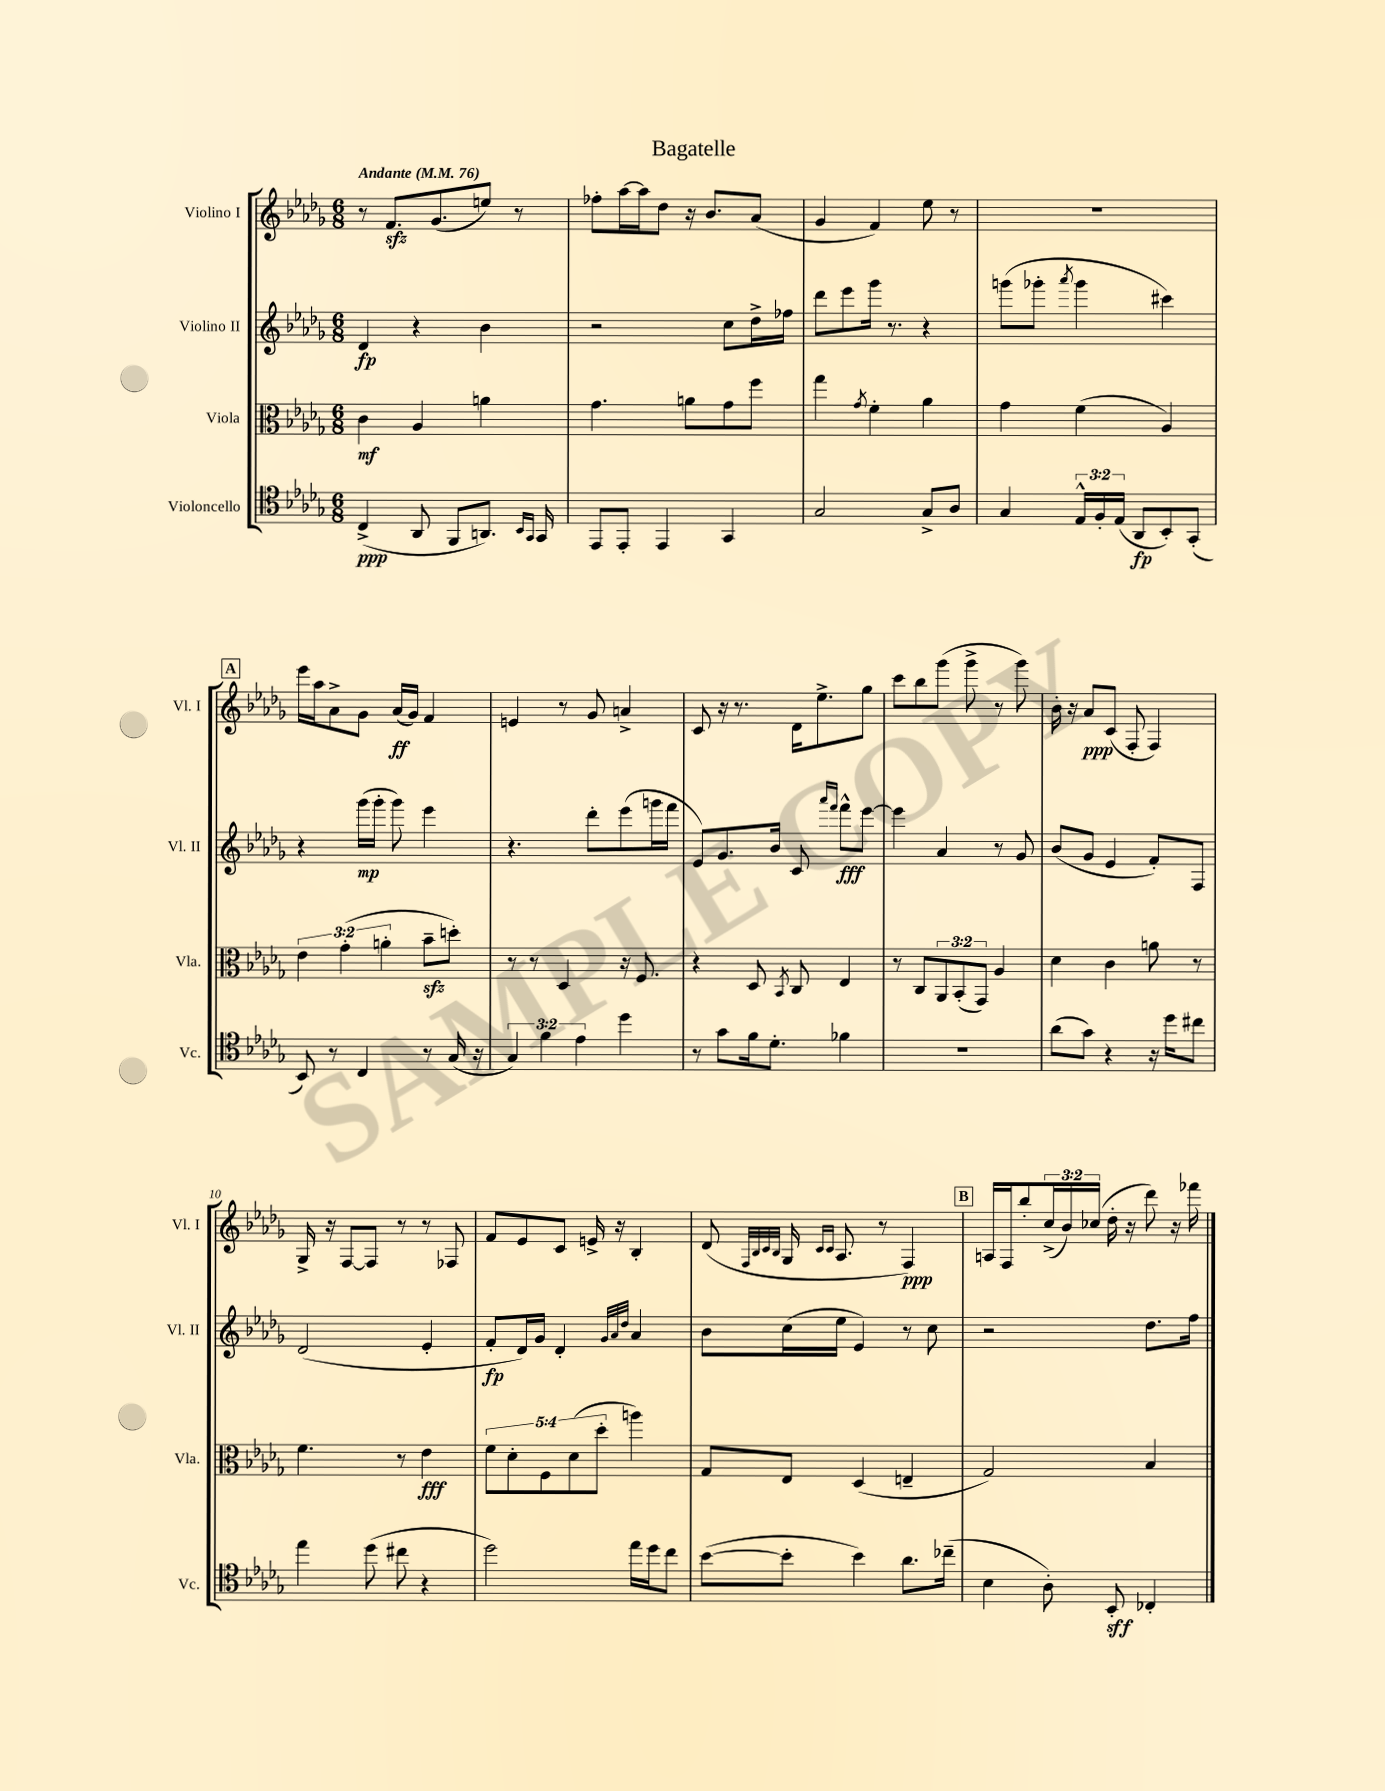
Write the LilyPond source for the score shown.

\header { title = "Bagatelle" }
<<
\new StaffGroup <<
\new Staff = "s0" \with { instrumentName = "Violino I" shortInstrumentName = "Vl. I" } {
    \clef treble \key des \major \numericTimeSignature \time 6/8 \override Staff.TupletNumber.text = #tuplet-number::calc-fraction-text \tempo "Andante" 4 = 76
    r8 f'8.\sfz ges'8.( e''8) r8 |
    fes''8-. aes''16~ aes''16 des''8 r16 bes'8. aes'8( |
    ges'4 f'4) ees''8 r8 |
    R2. |
    \mark \markup { \box "A" } ees'''16 aes''16 aes'8-> ges'8 aes'16\ff( ges'16) f'4 |
    e'4 r8 ges'8 a'4-> |
    c'8 r16 r8. des'16 ees''8.-> ges''8 |
    c'''8 bes''8 ges'''8( ges'''8-> r8 ges'''8) |
    bes'16-. r16 aes'8\ppp c'8( f8-. f4) |
    ges16-> r16 f8~ f8 r8 r8 fes8 |
    f'8 ees'8 c'8 e'16-> r16 bes4-. |
    des'8( \grace { f32 bes32 c'32 bes32 } ges16 \grace { c'16 c'16 } aes8. r8 f4\ppp) |
    \mark \markup { \box "B" } a16 f16 bes''8-. \tuplet 3/2 { c''16->( bes'16) ces''16( } des''16-. r16 des'''8) r16 fes'''16 \bar "|." |
}
\new Staff = "s1" \with { instrumentName = "Violino II" shortInstrumentName = "Vl. II" } {
    \clef treble \key des \major \numericTimeSignature \time 6/8
    des'4\fp r4 bes'4 |
    r2 c''8 des''16-> fes''16 |
    des'''8 ees'''8 ges'''16 r8. r4 |
    g'''8( ges'''8-. \acciaccatura { aes'''8 } ges'''4 cis'''4) |
    \mark \markup { \box "A" } r4 ges'''16\mp( ges'''16-. ges'''8) ees'''4 |
    r4. des'''8-. ees'''8( g'''16 f'''16 |
    ees'8) ges'8. bes'16 c'8 \grace { aes'''16 f'''16 } f'''8-^\fff ees'''8~ |
    ees'''4 aes'4 r8 ges'8 |
    bes'8( ges'8 ees'4 f'8-.) f8 |
    des'2( ees'4-. |
    f'8-.\fp des'16) ges'16 des'4-. \grace { ges'32 aes'32 des''32 } aes'4 |
    bes'8 c''16( ees''16 ees'4) r8 c''8 |
    \mark \markup { \box "B" } r2 des''8. f''16 \bar "|." |
}
\new Staff = "s2" \with { instrumentName = "Viola" shortInstrumentName = "Vla." } {
    \clef alto \key des \major \numericTimeSignature \time 6/8 \override Staff.TupletNumber.text = #tuplet-number::calc-fraction-text
    c'4\mf aes4 a'4 |
    ges'4. a'8 ges'8 f''8 |
    ges''4 \acciaccatura { ges'8 } f'4-. aes'4 |
    ges'4 f'4( aes4) |
    \mark \markup { \box "A" } \tuplet 3/2 { ees'4 ges'4-.( a'4-. } bes'8--\sfz d''8-.) |
    r8 r8 des4 r16 f8. |
    r4 des8 \acciaccatura { bes,8 } c8 ees4 |
    r8 c8 \tuplet 3/2 { aes,8 bes,8-.( ges,8) } aes4 |
    des'4 c'4 a'8 r8 |
    f'4. r8 ees'4\fff |
    \tuplet 5/4 { f'8 des'8-. f8 des'8( des''8-. } a''4) |
    ges8 ees8 des4( e4-- |
    \mark \markup { \box "B" } ges2) bes4 \bar "|." |
}
\new Staff = "s3" \with { instrumentName = "Violoncello" shortInstrumentName = "Vc." } {
    \clef tenor \key des \major \numericTimeSignature \time 6/8 \override Staff.TupletNumber.text = #tuplet-number::calc-fraction-text
    c4->\ppp( aes,8 f,8 a,8.) \grace { bes,16 ges,16 } ges,16 |
    ees,8 ees,8-. ees,4 ges,4 |
    ges2 ges8-> aes8 |
    ges4 \tuplet 3/2 { ees16-^ f16-. ees16( } aes,8\fp bes,8-.) ges,8-.( |
    \mark \markup { \box "A" } bes,8) r8 c4 r8 ges16( r16 |
    \tuplet 3/2 { ges4) f'4 ees'4 } des''4 |
    r8 ges'8 f'16 des'8.-. fes'4 |
    R2. |
    aes'8( ges'8) r4 r16 des''16 cis''8 |
    ees''4 des''8( cis''8 r4 |
    des''2) ees''16 des''16 c''8 |
    bes'8~( bes'8-. bes'4) aes'8. ces''16--( |
    \mark \markup { \box "B" } bes4 aes8-.) bes,8-.\sff ces4-. \bar "|." |
}
>>
>>
